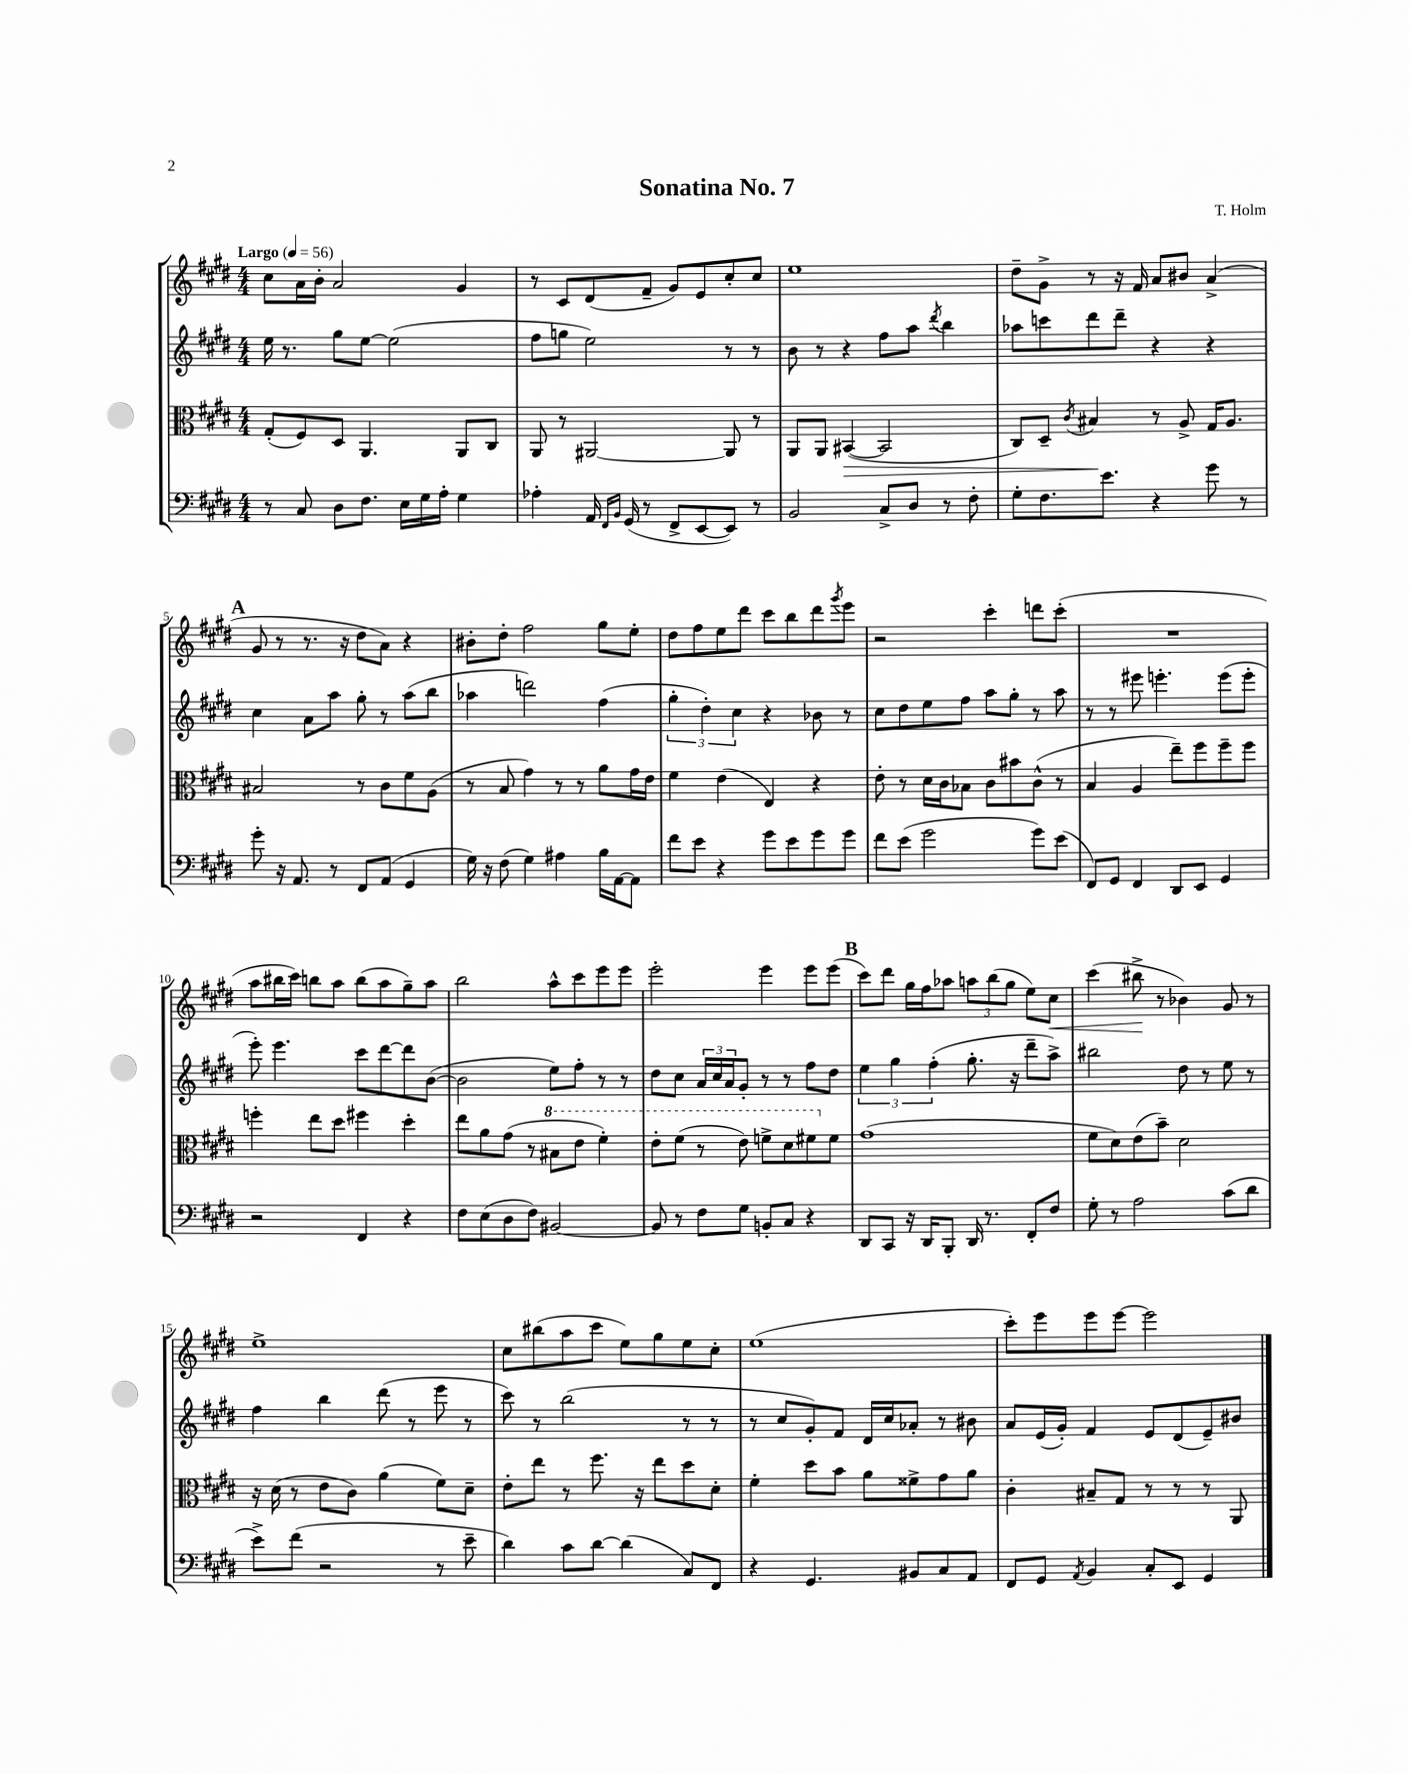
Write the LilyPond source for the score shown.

\header { title = "Sonatina No. 7" composer = "T. Holm" }
<<
\new StaffGroup <<
\new Staff = "s0" {
    \clef treble \key e \major \numericTimeSignature \time 4/4 \tempo "Largo" 4 = 56
    cis''8 a'16 b'16-. a'2 gis'4 |
    r8 cis'8 dis'8( fis'8-- gis'8) e'8 cis''8-. cis''8 |
    e''1 |
    dis''8-- gis'8-> r8 r16 fis'16 a'8 bis'8 a'4->( |
    \mark \markup { \bold "A" } gis'8 r8 r8. r16 dis''8 a'8) r4 |
    bis'8-. dis''8-. fis''2 gis''8 e''8-. |
    dis''8 fis''8 e''8 dis'''8 cis'''8 b''8 dis'''8 \acciaccatura { gis'''8 } e'''8 |
    r2 cis'''4-. d'''8 cis'''8-.( |
    R1 |
    a''8 bis''16 cis'''16) b''8 a''8 b''8( a''8 gis''8--) a''8 |
    b''2 a''8-^ cis'''8 e'''8 e'''8 |
    e'''2-. e'''4 e'''8 e'''8( |
    \mark \markup { \bold "B" } cis'''8) dis'''8 gis''16 fis''16 aes''8 \tuplet 3/2 { a''8 b''8( gis''8 } e''8) cis''8\< |
    cis'''4( bis''8->\! r8 bes'4) gis'8 r8 |
    e''1-> |
    cis''8 bis''8( a''8 cis'''8 e''8) gis''8 e''8 cis''8-. |
    e''1( |
    cis'''8-.) e'''8 e'''8 e'''8~ e'''2 \bar "|." |
}
\new Staff = "s1" {
    \clef treble \key e \major \numericTimeSignature \time 4/4
    e''16 r8. gis''8 e''8~ e''2( |
    fis''8 g''8 e''2) r8 r8 |
    b'8 r8 r4 fis''8 a''8 \acciaccatura { dis'''8 } b''4 |
    aes''8 c'''8 dis'''8 dis'''8-- r4 r4 |
    \mark \markup { \bold "A" } cis''4 a'8 a''8 gis''8-. r8 a''8( b''8 |
    aes''4 d'''2) fis''4( |
    \tuplet 3/2 { gis''4-. dis''4-.) cis''4 } r4 bes'8 r8 |
    cis''8 dis''8 e''8 fis''8 a''8 gis''8-. r8 a''8 |
    r8 r8 eis'''8 e'''4.-. e'''8( e'''8-. |
    e'''8-.) e'''4. cis'''8 dis'''8~ dis'''8 b'8~( |
    b'2 e''8) fis''8-. r8 r8 |
    dis''8 cis''8 \tuplet 3/2 { a'16 cis''16 a'16 } gis'8-. r8 r8 fis''8 dis''8 |
    \mark \markup { \bold "B" } \tuplet 3/2 { e''4 gis''4 fis''4-.( } gis''8.-. r16 dis'''8-- a''8->) |
    bis''2 dis''8 r8 e''8 r8 |
    fis''4 b''4 dis'''8( r8 e'''8 r8 |
    cis'''8) r8 b''2( r8 r8 |
    r8 cis''8 gis'8-.) fis'8 dis'16 cis''16 aes'8-. r8 bis'8 |
    a'8 e'16( gis'16-.) fis'4 e'8 dis'8( e'8--) bis'8 \bar "|." |
}
\new Staff = "s2" {
    \clef alto \key e \major \numericTimeSignature \time 4/4
    gis8-.( fis8) dis8 a,4. a,8 cis8 |
    a,8 r8 ais,2~ ais,8 r8 |
    a,8 a,8 bis,4~\>( bis,2 |
    cis8) dis8-- \acciaccatura { cis'8 } bis4\! r8 a8-> gis16 a8. |
    \mark \markup { \bold "A" } bis2 r8 cis'8 fis'8 a8( |
    r8 b8 gis'4) r8 r8 a'8 gis'16 e'16 |
    fis'4 e'4( e4) r4 |
    e'8-. r8 dis'16 cis'16 bes8 cis'8 bis'8 cis'8-^( r8 |
    b4 a4 e''8--) fis''8 fis''8-- fis''8 |
    f''4-. e''8 dis''8 fis''4 dis''4-. |
    e''8 a'8 gis'8( r8 \ottava #1 bis'8 e''8 fis''4-.) |
    e''8-. fis''8( r8 e''8) f''8-> dis''8 fis''8 \ottava #0 fis'8 |
    \mark \markup { \bold "B" } gis'1( |
    fis'8 dis'8) e'8( b'8--) dis'2 |
    r16 dis'16( r8 e'8 cis'8) a'4( fis'8) dis'8-- |
    e'8-. e''8 r8 fis''8. r16 e''8 dis''8 dis'8-. |
    fis'4-. dis''8 b'8 a'8 fisis'8-> gis'8 a'8 |
    cis'4-. bis8-- gis8 r8 r8 r8 a,8 \bar "|." |
}
\new Staff = "s3" {
    \clef bass \key e \major \numericTimeSignature \time 4/4
    r8 cis8 dis8 fis8. e16 gis16 a16-. gis4 |
    aes4-. a,16 \grace { fis,16 b,16 } gis,16( r8 fis,8-> e,8~ e,8) r8 |
    b,2 cis8-> dis8 r8 fis8-. |
    gis8-. fis8. e'8. r4 gis'8 r8 |
    \mark \markup { \bold "A" } gis'8-. r16 a,8. r8 fis,8 a,8( gis,4 |
    gis16) r16 fis8( gis4) ais4 b16 a,16~ a,8 |
    fis'8 e'8 r4 gis'8 e'8 gis'8 gis'8 |
    fis'8 e'8( gis'2 gis'8) e'8( |
    fis,8) gis,8 fis,4 dis,8 e,8 gis,4 |
    r2 fis,4 r4 |
    fis8 e8( dis8 fis8) bis,2~ |
    bis,8 r8 fis8 gis8 b,8-. cis8 r4 |
    \mark \markup { \bold "B" } dis,8 cis,8 r16 dis,16 b,,8-. dis,16 r8. fis,8-. fis8 |
    gis8-. r8 a2 cis'8( dis'8 |
    e'8->) fis'8( r2 r8 e'8-- |
    dis'4) cis'8 dis'8~ dis'4( cis8) fis,8 |
    r4 gis,4. bis,8 cis8 a,8 |
    fis,8 gis,8 \acciaccatura { a,8 } b,4 cis8-. e,8 gis,4 \bar "|." |
}
>>
>>
